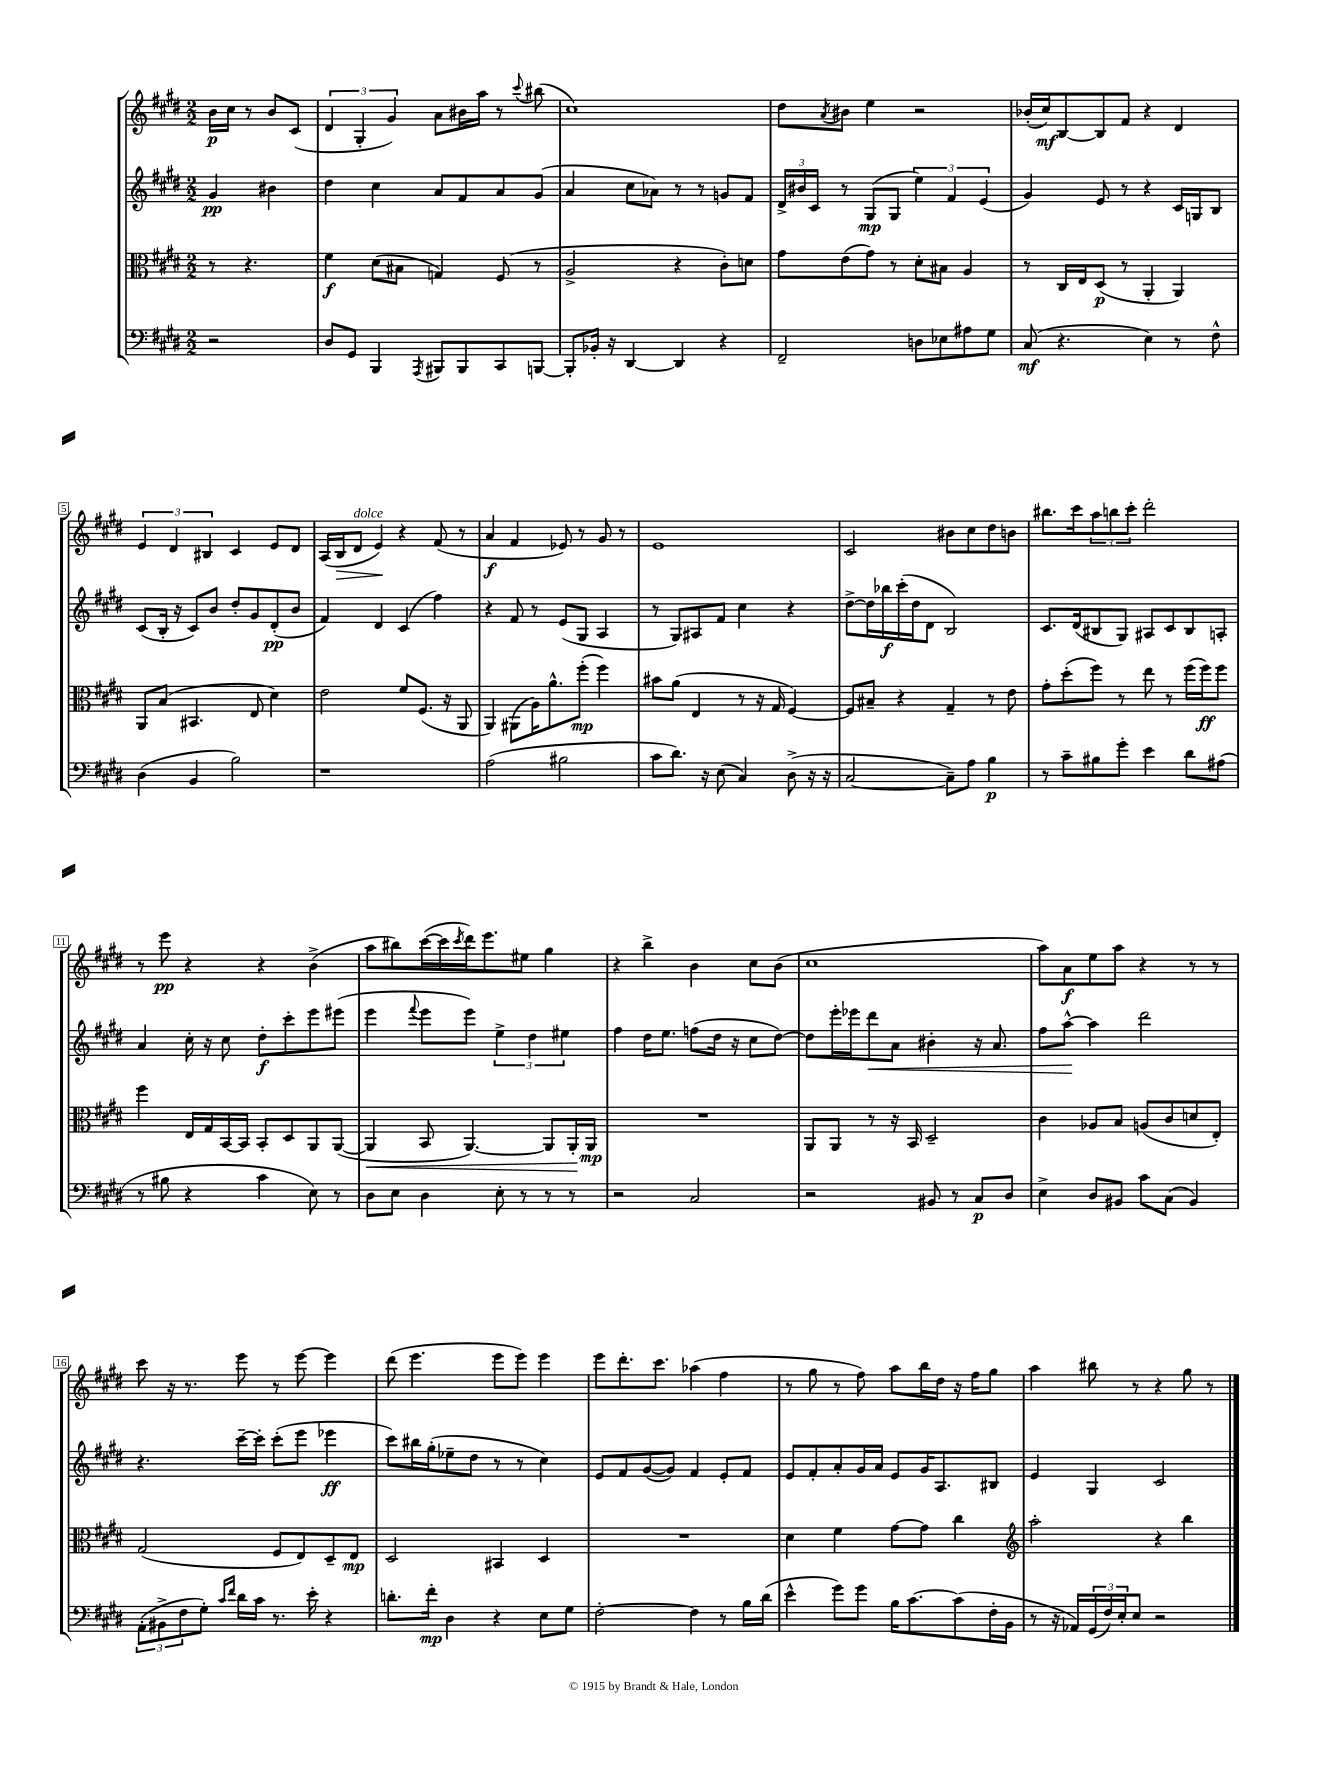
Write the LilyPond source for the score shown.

<<
\new StaffGroup <<
\new Staff = "s0" {
    \clef treble \key e \major \numericTimeSignature \time 2/2 \partial 2
    b'16\p cis''16 r8 b'8 cis'8( |
    \tuplet 3/2 { dis'4 gis4-. gis'4) } a'8 bis'16 a''16 r8 \appoggiatura { cis'''8 } bis''8( |
    cis''1) |
    dis''8 \acciaccatura { a'8 } bis'8 e''4 r2 |
    bes'16-.( cis''16\mf) b8~ b8 fis'8 r4 dis'4 |
    \tuplet 3/2 { e'4 dis'4 bis4 } cis'4 e'8 dis'8 |
    a16( b16\> dis'8^\markup { \italic "dolce" } e'4\!) r4 fis'8( r8 |
    a'4\f fis'4 ees'8) r8 gis'8 r8 |
    e'1 |
    cis'2 bis'8 cis''8 dis''8 b'8 |
    bis''8. cis'''16 \tuplet 3/2 { a''8 b''8 cis'''8-. } dis'''2-. |
    r8 e'''8\pp r4 r4 b'4->( |
    a''8 bis''8) cis'''16~( cis'''16 \acciaccatura { cis'''8 } dis'''16) e'''8. eis''8 gis''4 |
    r4 b''4-> b'4 cis''8 b'8( |
    cis''1 |
    a''8) a'8\f e''8 a''8 r4 r8 r8 |
    cis'''8 r16 r8. e'''8 r8 e'''8~ e'''4 |
    dis'''8( e'''4. e'''8 e'''8) e'''4 |
    e'''8 dis'''8.-. cis'''8. aes''4( fis''4 |
    r8 gis''8 r8 fis''8) a''8 b''16 dis''16 r16 fis''16 gis''8 |
    a''4 bis''8 r8 r4 gis''8 r8 \bar "|." |
}
\new Staff = "s1" {
    \clef treble \key e \major \numericTimeSignature \time 2/2 \partial 2
    gis'4\pp bis'4 |
    dis''4 cis''4 a'8 fis'8 a'8 gis'8( |
    a'4 cis''8 aes'8) r8 r8 g'8 fis'8 |
    \tuplet 3/2 { dis'16-> bis'16 cis'16 } r8 gis8\mp( gis8 \tuplet 3/2 { e''4) fis'4 e'4( } |
    gis'4) e'8 r8 r4 cis'16 g16 b8 |
    cis'8( b16-. r16 cis'8) b'8 dis''8-. gis'8 dis'8-.\pp( b'8 |
    fis'4) dis'4 cis'4( fis''4) |
    r4 fis'8 r8 e'8( gis8 a4 |
    r8 gis8) ais8 fis'8 cis''4 r4 |
    dis''8~-> dis''16 bes''16\f cis'''16-.( dis''16 dis'8 b2) |
    cis'8. dis'16( bis8 gis8) ais8 cis'8 bis8 a8-. |
    a'4 cis''16-. r16 cis''8 dis''8-.\f cis'''8-. e'''8 eis'''8( |
    e'''4 \appoggiatura { fis'''8 } e'''8 e'''8) \tuplet 3/2 { e''4-> dis''4 eis''4 } |
    fis''4 dis''16 e''8. f''8( dis''16 r16 cis''8 dis''8~) |
    dis''8 e'''16-. ees'''16 dis'''8\< a'8 bis'4-. r16 a'8. |
    fis''8 a''8~-^\! a''4 dis'''2 |
    r4. cis'''16~-- cis'''16-. cis'''8-.( e'''8 ees'''4\ff |
    cis'''8) bis''16 gis''16-.( ees''8-- dis''8 r8 r8 cis''4) |
    e'8 fis'8 gis'8~( gis'8) fis'4 e'8-. fis'8 |
    e'8 fis'8-. a'8-. gis'16 a'16 e'8 gis'16 a8. bis8 |
    e'4 gis4 cis'2 \bar "|." |
}
\new Staff = "s2" {
    \clef alto \key e \major \numericTimeSignature \time 2/2 \partial 2
    r8 r4. |
    fis'4\f dis'8( bis8 g4) fis8( r8 |
    a2-> r4 cis'8-.) d'8 |
    gis'8 e'8( gis'8) r8 dis'8-. bis8 a4 |
    r8 cis16 e16 dis8\p( r8 a,4-. a,4) |
    a,8 b8( bis,4. e8 dis'4) |
    e'2 fis'8 fis8.( r16 a,8 |
    a,4) ais,8( a16) a'8.-^ fis''8-.\mp( fis''4) |
    bis'8 a'8( e4 r8 r16 gis16 fis4~) |
    fis8 bis8-- r4 gis4-- r8 e'8 |
    gis'8-. dis''8-.( fis''8) r8 e''8 r8 fis''16( fis''16\ff) fis''8 |
    fis''4 e16 gis16 b,16~ b,16 b,8-. dis8 a,8 a,8~( |
    a,4\< b,8 a,4.~) a,8 a,16-.\! a,16\mp |
    R1 |
    a,8 a,8 r8 r16 b,16 dis2-- |
    cis'4 aes8 b8 a8( cis'8 d'8 e8-.) |
    gis2( fis8 e8) dis8-- e8\mp |
    dis2 bis,4 dis4 |
    R1 |
    dis'4 fis'4 gis'8~ gis'8 cis''4 |
    \clef treble a''2-. r4 b''4 \bar "|." |
}
\new Staff = "s3" {
    \clef bass \key e \major \numericTimeSignature \time 2/2 \partial 2
    r2 |
    dis8 gis,8 b,,4 \acciaccatura { a,,8 } bis,,8 bis,,8 cis,8 b,,8~ |
    b,,8-. bes,16-. r16 dis,4~ dis,4 r4 |
    fis,2-- d8 ees8 ais8 gis8 |
    cis8\mf( r4. e4) r8 fis8-^ |
    dis4( b,4 b2) |
    r1 |
    a2( bis2 |
    cis'8 dis'8.) r16 e8( cis4) dis8->( r16 r16 |
    cis2~ cis8--) a8 b4\p |
    r8 cis'8-- bis8 gis'8-. e'4 dis'8 ais8( |
    r8 bis8 r4 cis'4 e8) r8 |
    dis8 e8 dis4 e8-. r8 r8 r8 |
    r2 cis2 |
    r2 bis,8 r8 cis8\p dis8 |
    e4-> dis8 bis,8 cis'8 cis8( bis,4) |
    \tuplet 3/2 { a,8-.( bis,8-> fis8 } gis8-.) \grace { cis'16 fis'16 } dis'16 cis'16 r8. e'16-. r4 |
    d'8.-. fis'16-.\mp dis4 r4 e8 gis8 |
    fis2~-. fis4 r8 b16 dis'16( |
    e'4-^ gis'8) gis'8 b16 cis'8.~ cis'8( fis16-. b,16 |
    r8 r16 aes,16) \tuplet 3/2 { gis,16( fis16) e16-. } e8 r2 \bar "|." |
}
>>
>>
\layout { \context { \Score \override BarNumber.stencil = #(make-stencil-boxer 0.1 0.3 ly:text-interface::print) } }
